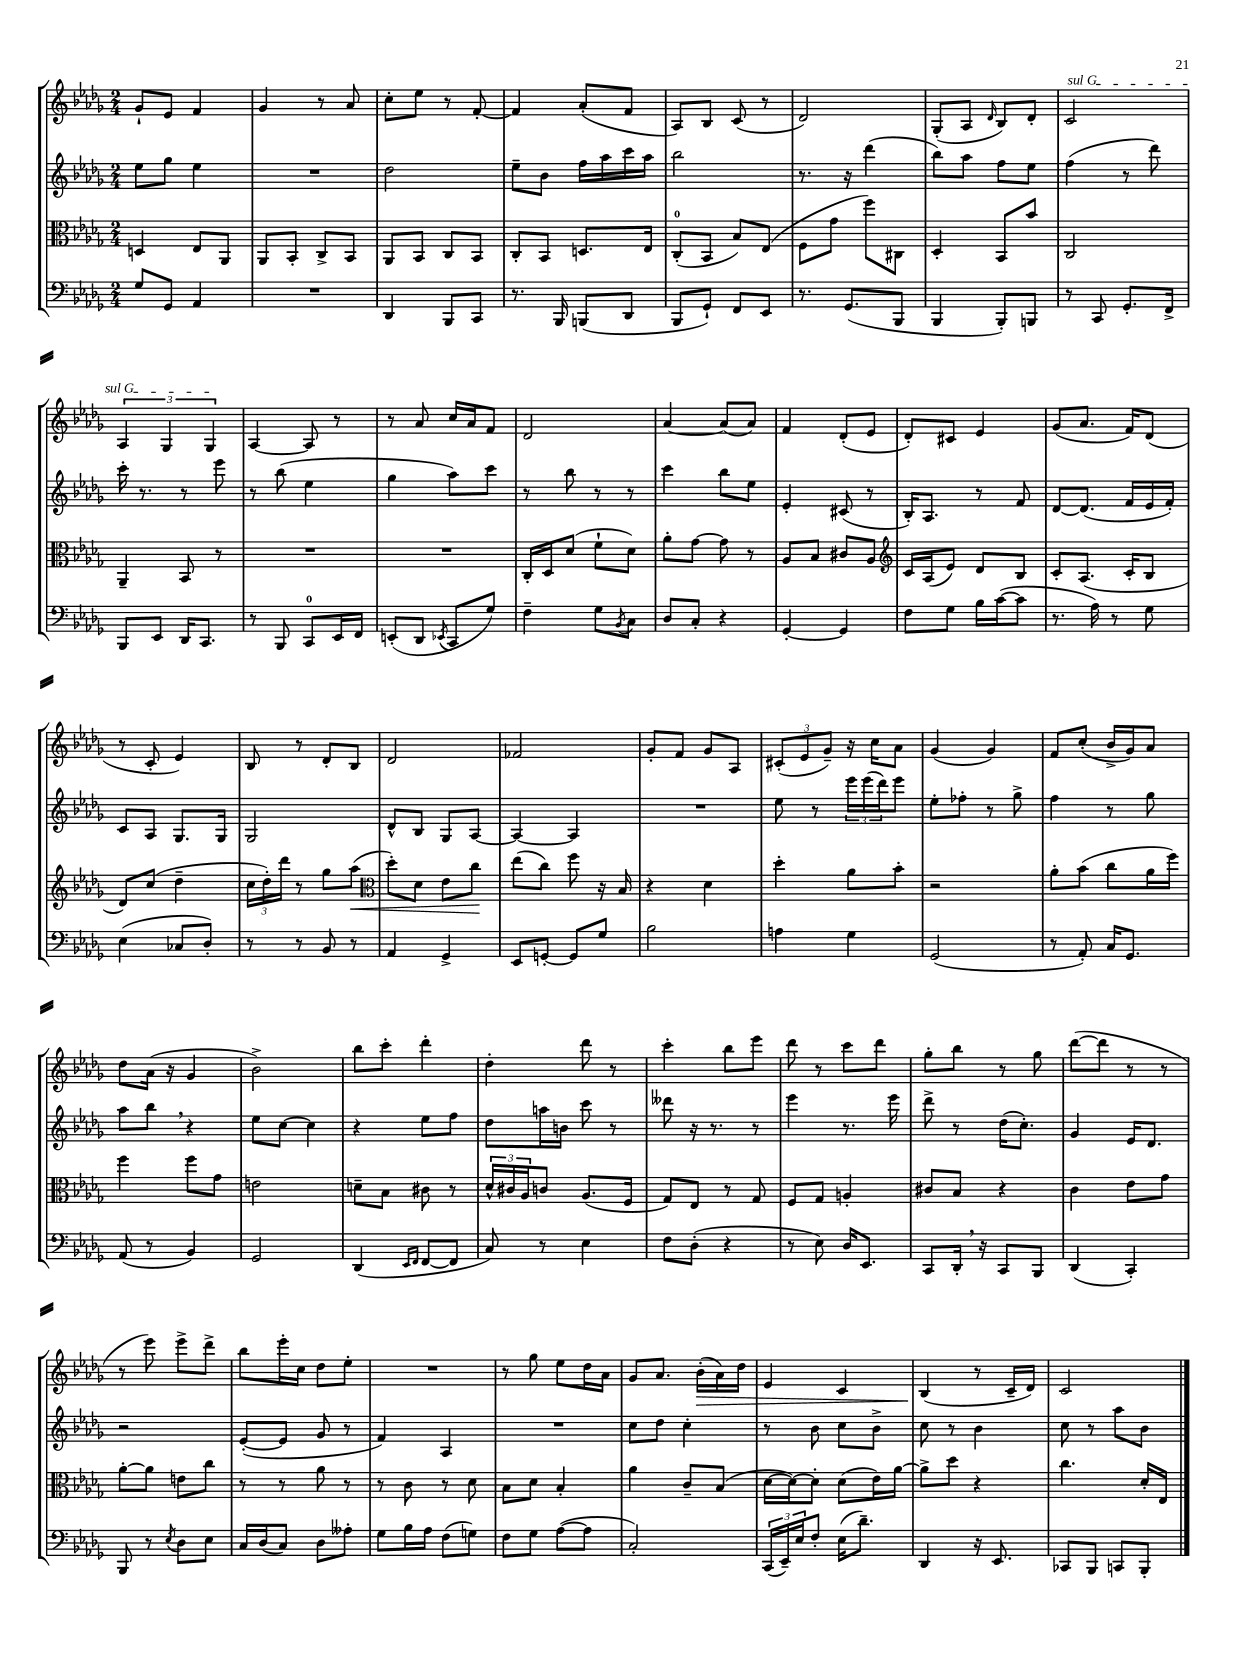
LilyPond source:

<<
\new StaffGroup <<
\new Staff = "s0" {
    \clef treble \key des \major \numericTimeSignature \time 2/4
    ges'8-! ees'8 f'4 |
    ges'4 r8 aes'8 |
    c''8-. ees''8 r8 f'8~-. |
    f'4 aes'8-.( f'8 |
    aes8) bes8 c'8( r8 |
    des'2) |
    ges8-.( aes8 \grace { des'16 } bes8) des'8-. |
    \once \override TextSpanner.bound-details.left.text = \markup { \italic "sul G" } c'2\startTextSpan |
    \tuplet 3/2 { aes4 ges4 ges4\stopTextSpan } |
    aes4~ aes8 r8 |
    r8 aes'8 c''16 aes'16 f'8 |
    des'2 |
    aes'4~ aes'8( aes'8) |
    f'4 des'8-.( ees'8 |
    des'8-.) cis'8 ees'4 |
    ges'8( aes'8. f'16) des'8( |
    r8 c'8-. ees'4) |
    bes8 r8 des'8-. bes8 |
    des'2 |
    fes'2 |
    ges'8-. f'8 ges'8 aes8 |
    \tuplet 3/2 { cis'8-.( ees'8 ges'8--) } r16 c''16 aes'8 |
    ges'4( ges'4) |
    f'8 c''8-.( bes'16-> ges'16) aes'8 |
    des''8 aes'16( r16 ges'4 |
    bes'2->) |
    bes''8 c'''8-. des'''4-. |
    des''4-. des'''8 r8 |
    c'''4-. bes''8 ees'''8 |
    des'''8 r8 c'''8 des'''8 |
    ges''8-. bes''8 r8 ges''8 |
    des'''8~( des'''8 r8 r8 |
    r8 ees'''8) ees'''8-> des'''8-> |
    bes''8 ees'''16-. c''16 des''8 ees''8-. |
    R2 |
    r8 ges''8 ees''8 des''16 aes'16 |
    ges'8 aes'8. bes'16-.\>( aes'16) des''16 |
    ees'4 c'4 |
    bes4\!( r8 c'16-- des'16) |
    c'2 \bar "|." |
}
\new Staff = "s1" {
    \clef treble \key des \major \numericTimeSignature \time 2/4
    ees''8 ges''8 ees''4 |
    R2 |
    des''2 |
    ees''8-- bes'8 f''16 aes''16 c'''16 aes''16 |
    bes''2 |
    r8. r16 des'''4( |
    bes''8) aes''8 f''8 ees''8 |
    f''4( r8 des'''8) |
    c'''16-. r8. r8 ees'''8 |
    r8 bes''8( ees''4 |
    ges''4 aes''8) c'''8 |
    r8 bes''8 r8 r8 |
    c'''4 bes''8 ees''8 |
    ees'4-. cis'8( r8 |
    bes16-.) aes8. r8 f'8 |
    des'8~ des'8.( f'16 ees'16 f'16-.) |
    c'8 aes8 ges8. ges16 |
    ges2 |
    des'8-^ bes8 ges8 aes8~ |
    aes4~ aes4 |
    R2 |
    ees''8 r8 \tuplet 3/2 { ees'''16 ees'''16( des'''16) } ees'''8 |
    ees''8-. fes''8-. r8 ges''8-> |
    f''4 r8 ges''8 |
    aes''8 bes''8 \breathe r4 |
    ees''8 c''8~ c''4 |
    r4 ees''8 f''8 |
    des''8 a''16 b'16 c'''8 r8 |
    deses'''8 r16 r8. r8 |
    ees'''4 r8. ees'''16 |
    des'''8-> r8 des''16( c''8.-.) |
    ges'4 ees'16 des'8. |
    r2 |
    ees'8~-.( ees'8 ges'8 r8 |
    f'4) aes4 |
    R2 |
    c''8 des''8 c''4-. |
    r8 bes'8 c''8 bes'8-> |
    c''8 r8 bes'4 |
    c''8 r8 aes''8 bes'8 \bar "|." |
}
\new Staff = "s2" {
    \clef alto \key des \major \numericTimeSignature \time 2/4
    d4 ees8 aes,8 |
    aes,8 bes,8-. c8-> bes,8 |
    aes,8 bes,8 c8 bes,8 |
    c8-. bes,8 d8. ees16 |
    c8-0-.( bes,8 bes8) ees8( |
    f8 ges'8 f''8) cis8 |
    des4-. bes,8 bes'8 |
    c2 |
    aes,4-- bes,8 r8 |
    R2 |
    R2 |
    c16-. des16 des'8( f'8-! des'8) |
    aes'8-. ges'8~ ges'8 r8 |
    aes8 bes8 cis'8 aes8 |
    \clef treble c'16 aes16( ees'8) des'8 bes8 |
    c'8-. aes8.( c'16-. bes8 |
    des'8) c''8( des''4-- |
    \tuplet 3/2 { c''16 des''16-.) des'''16 } r8 ges''8 aes''8\<( |
    \clef alto des''8-.) des'8 ees'8 c''8\! |
    ees''8( c''8) f''8 r16 bes16 |
    r4 des'4 |
    des''4-. aes'8 bes'8-. |
    r2 |
    aes'8-. bes'8( c''8 aes'16 f''16) |
    f''4 f''8 ges'8 |
    e'2 |
    d'8-- bes8 cis'8 r8 |
    \tuplet 3/2 { des'16-^ cis'16 aes16 } c'8 aes8.( f16 |
    ges8) ees8 r8 ges8 |
    f8 ges8 a4-. |
    cis'8 bes8 r4 |
    c'4 ees'8 ges'8 |
    aes'8~-. aes'8 e'8 c''8 |
    r8 r8 aes'8 r8 |
    r8 c'8 r8 des'8 |
    bes8 des'8 bes4-. |
    aes'4 c'8-- bes8( |
    des'16~ des'16~) des'8-. des'8( ees'16) aes'16~ |
    aes'8-> des''8 r4 |
    c''4. des'16-. ees16 \bar "|." |
}
\new Staff = "s3" {
    \clef bass \key des \major \numericTimeSignature \time 2/4
    ges8 ges,8 aes,4 |
    R2 |
    des,4 bes,,8 c,8 |
    r8. bes,,16 b,,8( des,8 |
    bes,,8 ges,8-!) f,8 ees,8 |
    r8. ges,8.( bes,,8 |
    bes,,4 bes,,8-.) b,,8 |
    r8 c,8 ges,8.-. f,16-> |
    bes,,8 ees,8 des,16 c,8. |
    r8 bes,,8 c,8-0 ees,16 f,16 |
    e,8-.( des,8 \acciaccatura { ees,8 } c,8 ges8) |
    f4-- ges8 \acciaccatura { bes,8 } c8 |
    des8 c8-. r4 |
    ges,4~-. ges,4 |
    f8 ges8 bes16 c'16~( c'8 |
    r8. aes16) r8 ges8 |
    ees4( ces8 des8-.) |
    r8 r8 bes,8 r8 |
    aes,4 ges,4-> |
    ees,8 g,8~-. g,8 ges8 |
    bes2 |
    a4 ges4 |
    ges,2( |
    r8 aes,8-.) c16 ges,8. |
    aes,8( r8 bes,4) |
    ges,2 |
    des,4( \grace { ees,16 f,16 } f,8~ f,8 |
    c8) r8 ees4 |
    f8 des8-.( r4 |
    r8 ees8) des16 ees,8. |
    c,8 des,16-. \breathe r16 c,8 bes,,8 |
    des,4( c,4-.) |
    bes,,8 r8 \acciaccatura { ees8 } des8 ees8 |
    c16 des16( c8) des8 aeses8-. |
    ges8 bes16 aes16 f8( g8) |
    f8 ges8 aes8~( aes8 |
    c2-.) |
    \tuplet 3/2 { c,16( ees,16--) ees16 } f8-. ees16( des'8.--) |
    des,4 r16 ees,8. |
    ces,8 bes,,8 c,8 bes,,8-. \bar "|." |
}
>>
>>
\layout { \context { \Score \remove "Bar_number_engraver" } }
